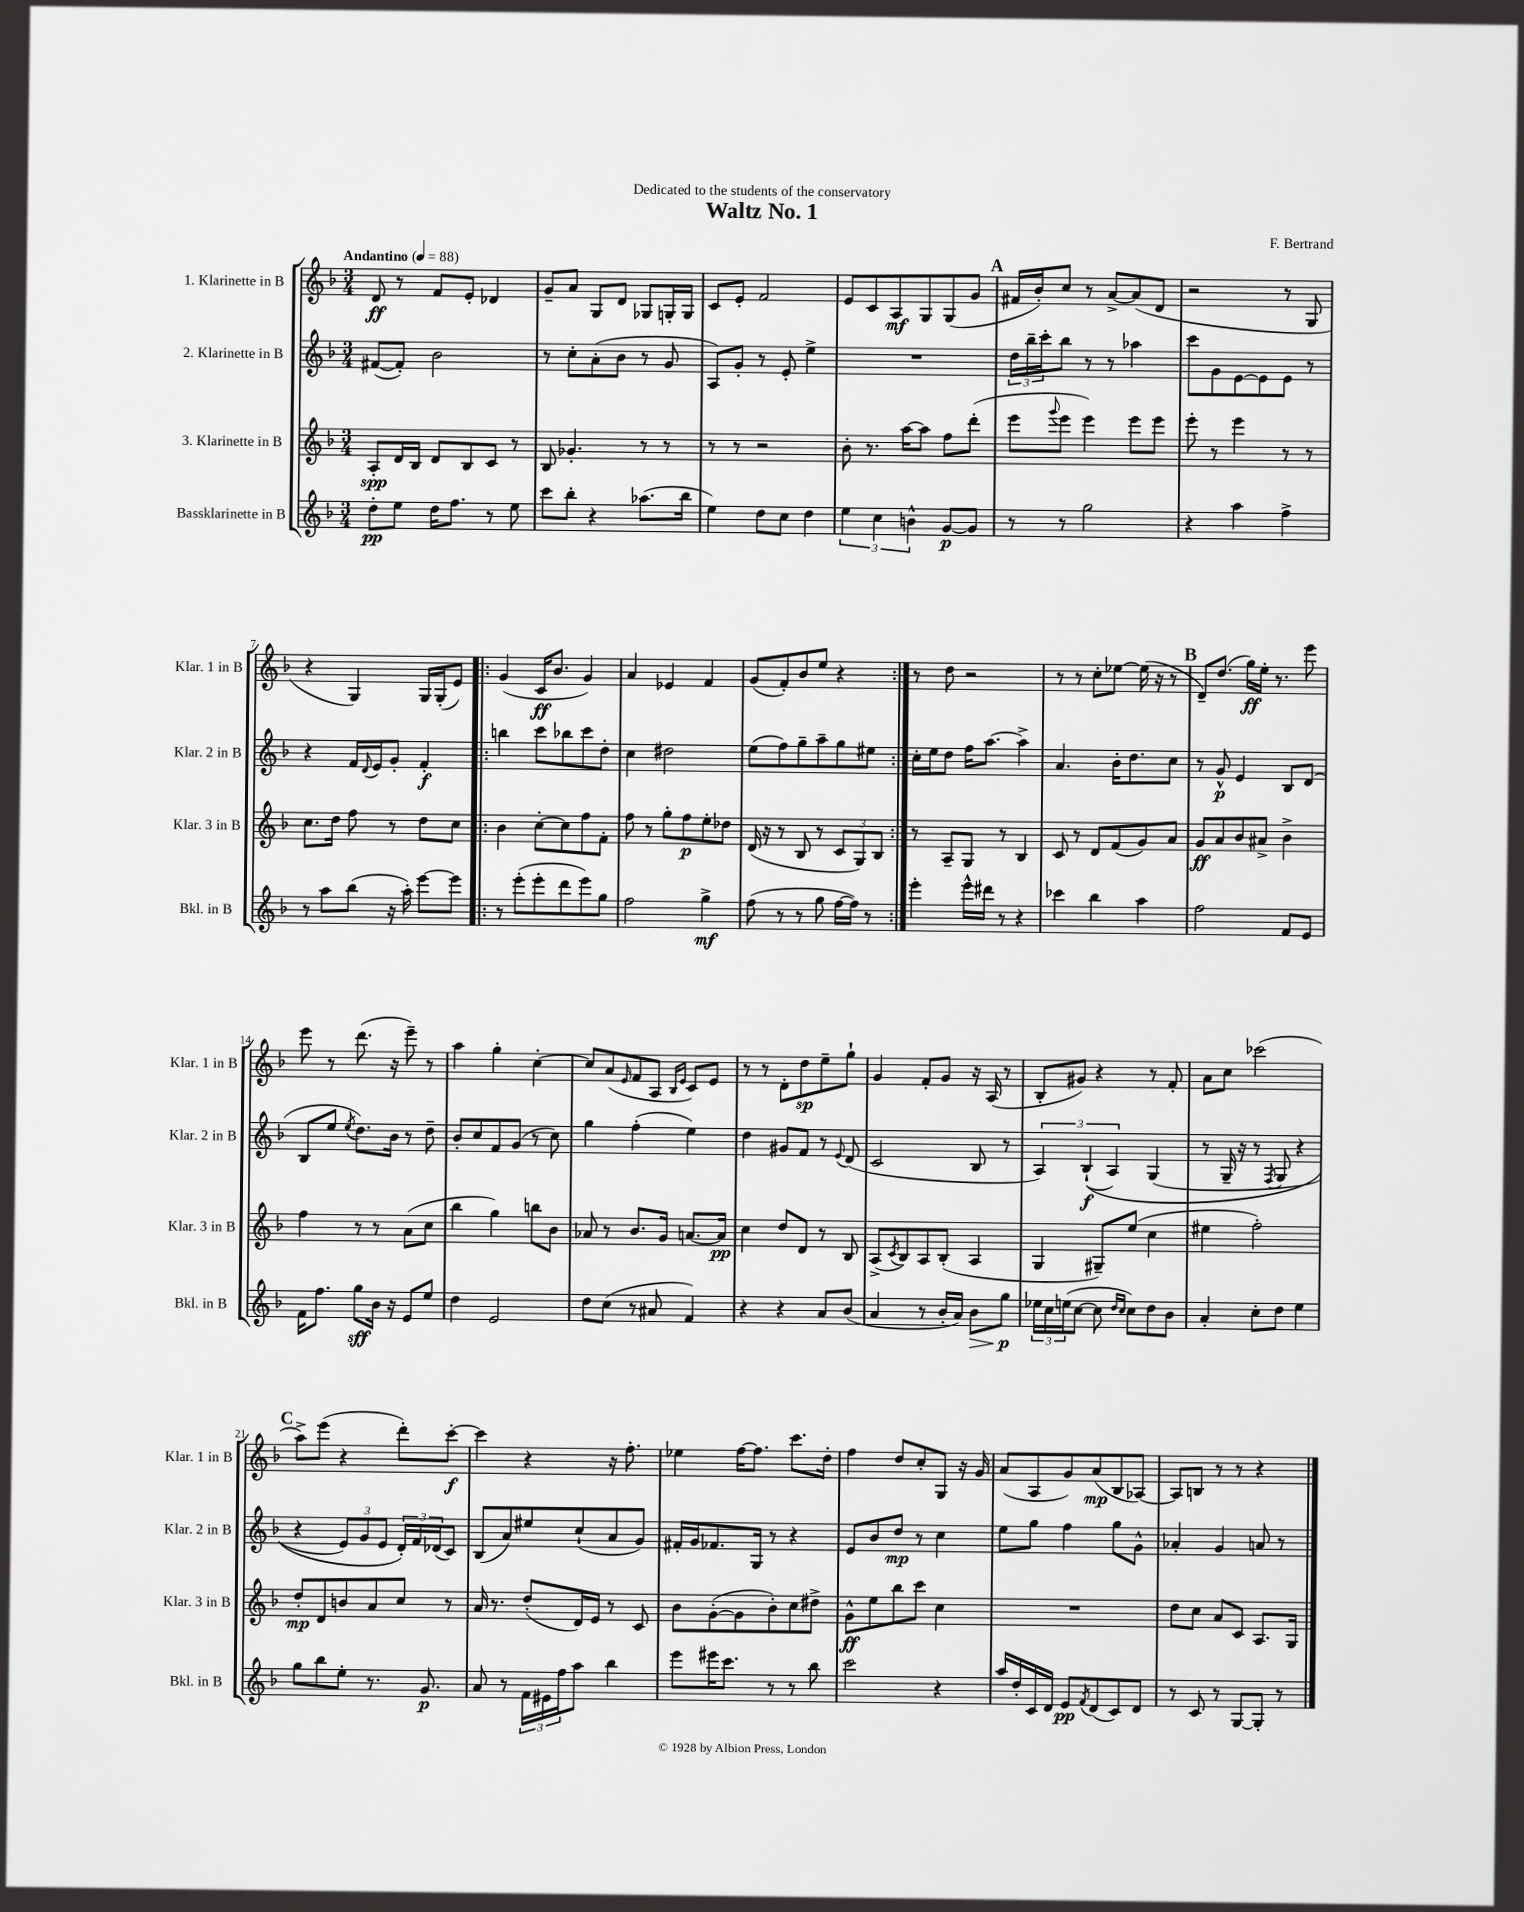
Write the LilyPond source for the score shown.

\header { title = "Waltz No. 1" composer = "F. Bertrand" dedication = "Dedicated to the students of the conservatory" }
<<
\new StaffGroup <<
\new Staff = "s0" \with { instrumentName = "1. Klarinette in B" shortInstrumentName = "Klar. 1 in B" } {
    \clef treble \key f \major \numericTimeSignature \time 3/4 \tempo "Andantino" 4 = 88
    d'8\ff r8 f'8 e'8-. des'4 |
    g'8-- a'8 g8 d'8 ges8 g16-. g16 |
    c'8 e'8-. f'2 |
    e'8 c'8 a8\mf g8 g8( g'8 |
    \mark \markup { \bold "A" } fis'16 bes'16-.) c''8 r8 a'8~-> a'8( d'8 |
    r2 r8 g8 |
    r4 g4) g16 g16-.( e'8) |
    \repeat volta 2 { g'4( c'16\ff bes'8. g'4) |
    a'4 ees'4 f'4 |
    g'8( f'8-.) bes'8 e''8 r4 | }
    r8 d''8 r2 |
    r8 r8 c''8-. ees''8~ ees''16( r16 r8 |
    \mark \markup { \bold "B" } d'8--) d''8.( g''16\ff) e''16-. r8. e'''8 |
    e'''8 r8 d'''8.( r16 e'''8--) r8 |
    a''4 g''4-. c''4~-. |
    c''8 a'8( \grace { e'16 } f'8 a8 \grace { bes16 e'16 } c'8) e'8 |
    r8 r8 d'8-. d''8\sp e''8-- g''8-! |
    g'4 f'8-. g'8 r16 a16( r8 |
    bes8-. gis'8) r4 r8 f'8-. |
    a'8 c''8 ces'''2( |
    \mark \markup { \bold "C" } a''8->) e'''8( r4 d'''8-.) c'''8~-.\f |
    c'''4 r4 r16 f''8.-. |
    ees''4 f''16~ f''8. c'''8. d''16-. |
    f''4 d''8 c''8-. g8 r16 g'16 |
    a'8( a8 g'8) a'8\mp( bes8 aes8~) |
    aes8 b8 r8 r8 r4 \bar "|." |
}
\new Staff = "s1" \with { instrumentName = "2. Klarinette in B" shortInstrumentName = "Klar. 2 in B" } {
    \clef treble \key f \major \numericTimeSignature \time 3/4
    fis'8~( fis'8-.) bes'2 |
    r8 c''8-. a'8-.( bes'8 r8 g'8 |
    a8) g'8-. r8 e'8-. e''4-> |
    R2. |
    \mark \markup { \bold "A" } \tuplet 3/2 { d''16 bes''16-- c'''16-. } bes''8 r8 r8 aes''4 |
    c'''8 g'8 e'8~ e'8 e'8 r8 |
    r4 f'16 \appoggiatura { d'8 } e'16 g'8-. f'4-.\f |
    \repeat volta 2 { b''4 c'''8 bes''8 c'''8 d''8-. |
    c''4 dis''2 |
    e''8( f''8) g''8-- a''8-- g''8 eis''8 | }
    c''16-. e''16 d''8 f''16 a''8.~ a''4-> |
    a'4. bes'16-. d''8. c''8 |
    \mark \markup { \bold "B" } r8 g'8-^\p e'4 bes8 d'8( |
    bes8 e''8 \acciaccatura { e''8 } d''8.) bes'16 r8 d''8-- |
    bes'8-. c''8 f'8 g'8( r8 c''8) |
    g''4 f''4-.( e''4) |
    d''4 gis'8 f'8 r8 \appoggiatura { e'8 } d'8( |
    c'2 bes8 r8 |
    \tuplet 3/2 { a4) bes4-!\f(\( a4) } g4( |
    r8 g16-- r16 r8 \acciaccatura { f8 } g8 r4 |
    \mark \markup { \bold "C" } r4 \tuplet 3/2 { e'8) g'8 e'8 } \tuplet 3/2 { d'16-.\) f'16 des'16( } c'8) |
    bes8( a'8) eis''8 c''8-!( a'8 g'8) |
    fis'16-. g'16 fes'8. g16 r8 r4 |
    e'8 bes'8 d''8\mp r8 c''4 |
    e''8 g''8 f''4 g''8 g'8-^ |
    aes'4-. g'4 a'8 r8 \bar "|." |
}
\new Staff = "s2" \with { instrumentName = "3. Klarinette in B" shortInstrumentName = "Klar. 3 in B" } {
    \clef treble \key f \major \numericTimeSignature \time 3/4
    a8-.\spp d'16 bes16 d'8 bes8 c'8 r8 |
    bes8 ges'4.-. r8 r8 |
    r8 r8 r2 |
    bes'8-. r8. a''16~ a''8 f''8 d'''8-.( |
    \mark \markup { \bold "A" } e'''8 \appoggiatura { g'''8 } e'''8 e'''4) e'''8 e'''8 |
    e'''8-. r8 e'''4 r8 r8 |
    c''8. d''16 f''8 r8 d''8 c''8 |
    \repeat volta 2 { bes'4 c''8~-. c''8 f''8 f'8-. |
    f''8 r8 g''8-. f''8\p e''8-. des''8 |
    d'16( r16 r8 bes8 r8 \tuplet 3/2 { c'8 g8) bes8 } | }
    r8 a8-- g8 r8 bes4 |
    c'8 r8 d'8 f'8( g'8) a'8 |
    \mark \markup { \bold "B" } g'8\ff a'8 bes'8 ais'8-> bes'4-> |
    f''4 r8 r8 a'8( c''8 |
    bes''4 g''4) b''8 bes'8 |
    aes'8 r8 bes'8. g'16 a'8.~ a'16\pp |
    c''4 d''8 d'8 r8 bes8 |
    a8->( \acciaccatura { c'8 } bes8) a8 bes8-.( a4 |
    g4 gis8--) e''8( c''4 |
    eis''4 f''2-.) |
    \mark \markup { \bold "C" } d''8-.\mp d'8 b'8 a'8 c''8 r8 |
    a'16 r8. d''8-.( d'16) e'16 r8 c'8 |
    bes'8 g'8~-.( g'8 bes'8-.) c''8 dis''8-> |
    g'8-^\ff e''8 bes''8 c'''8 c''4 |
    R2. |
    d''8 c''8 a'8 c'8 a8. g16 \bar "|." |
}
\new Staff = "s3" \with { instrumentName = "Bassklarinette in B" shortInstrumentName = "Bkl. in B" } {
    \clef treble \key f \major \numericTimeSignature \time 3/4
    d''8-.\pp e''8 d''16 f''8. r8 e''8 |
    c'''8 bes''8-. r4 aes''8.( bes''16 |
    e''4) d''8 c''8 d''4 |
    \tuplet 3/2 { e''4 c''4 b'4-^ } g'8~\p g'8 |
    \mark \markup { \bold "A" } r8 r8 g''2 |
    r4 a''4 f''4-> |
    r8 a''8 bes''8( r16 a''16-.) e'''8~ e'''8 |
    \repeat volta 2 { r8 e'''8-.( e'''8-. d'''8 e'''8) g''8 |
    f''2 g''4->\mf |
    f''8( r8 r8 g''8 f''16~ f''16) r8 | }
    e'''4-. e'''16-^ dis'''16 r8 r4 |
    ces'''4 bes''4 a''4 |
    \mark \markup { \bold "B" } f''2 f'8 e'8 |
    f'16 f''8. g''8\sff bes'16 r16 e'8 e''8 |
    d''4 e'2 |
    d''8 c''8( r8 ais'8 f'4) |
    r4 r4 a'8 bes'8( |
    a'4 r8 bes'16-. a'16) bes'8\> g''8\p\! |
    \tuplet 3/2 { ees''16 c''16 e''16( } c''8~ c''8 \grace { d''16 c''16 } c''8) d''8 bes'8 |
    a'4-. c''8-. d''8 e''4 |
    \mark \markup { \bold "C" } g''8 bes''8 e''8-. r8. g'8.\p |
    a'8 r8 \tuplet 3/2 { f'16 eis'16 f''16 } a''8 bes''4 |
    e'''8 eis'''16 c'''8. r8 r8 bes''8 |
    c'''2 r4 |
    a''16 d''16-. c'16 d'16 e'8\pp \acciaccatura { f'8 } d'8( c'8) d'8 |
    r8 c'8 r8 g8~ g8-. r8 \bar "|." |
}
>>
>>
